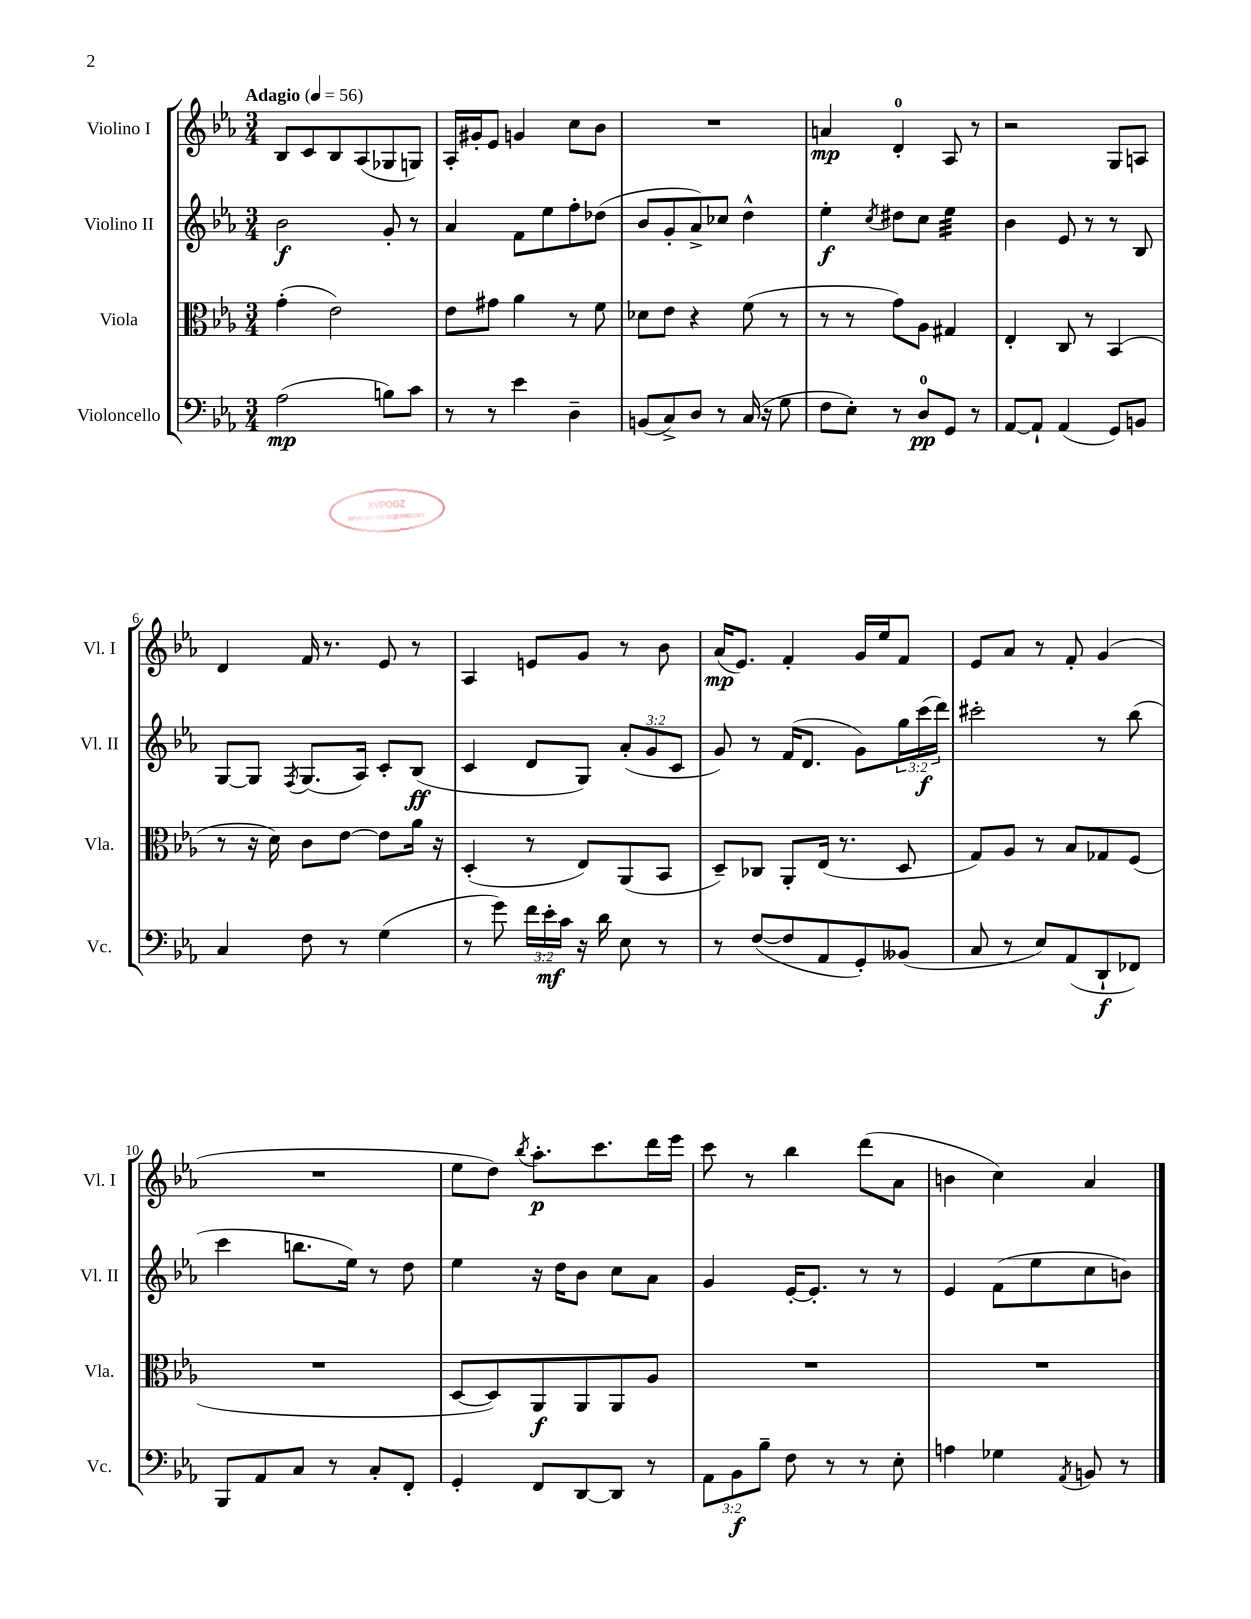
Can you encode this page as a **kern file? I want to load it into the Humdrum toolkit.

**kern	**kern	**kern	**kern
*staff4	*staff3	*staff2	*staff1
*clefF4	*clefC3	*clefG2	*clefG2
*k[b-e-a-]	*k[b-e-a-]	*k[b-e-a-]	*k[b-e-a-]
*M3/4	*M3/4	*M3/4	*M3/4
*MM56	*MM56	*MM56	*MM56
(2A-	(4g'	2b-	8B-
.	.	.	8c
.	2e-)	.	8B-
.	.	.	(8A-
8B)	.	8g'	8G-
8c	.	8r	8G)
=	=	=	=
8r	8e-	4a-	16A-'
.	.	.	16g#'
8r	8g#	.	8e-
4e-	4a-	8f	4g
.	.	8ee-	.
4D~	8r	8ff'	8cc
.	8f	(8dd-	8b-
=	=	=	=
(8BB	8d-	8b-	2.r
8C^)	8e-	8g'	.
8D	4r	8a-^)	.
8r	.	8cc-	.
(16C	(8f	4dd^^	.
16r	.	.	.
8G	8r	.	.
=	=	=	=
8F	8r	4ee-'	4a
8E-')	8r	.	.
.	.	8qcc	.
8r	8g)	8dd#	4d'
8D	8A-	8cc	.
8GG	4G#	4ee-	8A-
8r	.	.	8r
=	=	=	=
[8AA-	4E-'	4b-	2r
8AA-`]	.	.	.
(4AA-	8C	8e-	.
.	8r	8r	.
8GG)	(4BB-	8r	8G
8BB	.	8B-	8A
=	=	=	=
4C	8r	[8G	4d
.	16r	8G]	.
.	16d)	.	.
.	.	8qF	.
8F	8c	(8.G	16f
.	.	.	8.r
8r	[8e-	.	.
.	.	16A-)	.
(4G	8e-]	8c'	8e-
.	16a-	(8B-	8r
.	16r	.	.
=	=	=	=
8r	(4D'	4c	4A-
8g)	.	.	.
24f	8r	8d	8e
24e-'	.	.	.
24c	.	.	.
16r	8E-)	8G)	8g
16d	.	.	.
8E-	(8AA-	(12a-'	8r
.	.	12g	.
8r	8BB-	.	8b-
.	.	12c	.
=	=	=	=
8r	8D~)	8g)	(16a-
.	.	.	8.e-)
([8F	8C-	8r	.
8F]	8AA-'	(16f	4f'
.	.	8.d	.
8AA-	(16E-	.	.
.	8.r	.	.
8GG')	.	8g)	16g
.	.	.	16ee-
(8BB--	8D	24gg	8f
.	.	(24ccc	.
.	.	24ddd)	.
=	=	=	=
8C	8G)	2ccc#'	8e-
8r	8A-	.	8a-
8E-)	8r	.	8r
(8AA-	8B-	.	8f'
8DD`	8G-	8r	(4g
8FF-)	(8F	(8bb-	.
=	=	=	=
8BBB-	2.r	4ccc	2.r
8AA-	.	.	.
8C	.	8.bb	.
8r	.	.	.
.	.	16ee-)	.
8C'	.	8r	.
8FF'	.	8dd	.
=	=	=	=
4GG'	[8D	4ee-	8ee-
.	8D])	.	8dd)
.	.	.	8qbb-
8FF	8AA-	16r	8.aa-'
.	.	16dd	.
[8DD	8AA-	8b-	.
.	.	.	8.ccc
8DD]	8AA-	8cc	.
8r	8A-	8a-	16ddd
.	.	.	16eee-
=	=	=	=
12AA-	2.r	4g	8ccc
12BB-	.	.	.
.	.	.	8r
12B-~	.	.	.
8F	.	[16e-'	4bb-
.	.	8.e-']	.
8r	.	.	.
8r	.	8r	(8ddd
8E-'	.	8r	8a-
=	=	=	=
4A	2.r	4e-	4b
4G-	.	(8f	4cc)
.	.	8ee-	.
8qAA-	.	.	.
8BB	.	8cc	4a-
8r	.	8b)	.
==	==	==	==
*-	*-	*-	*-
